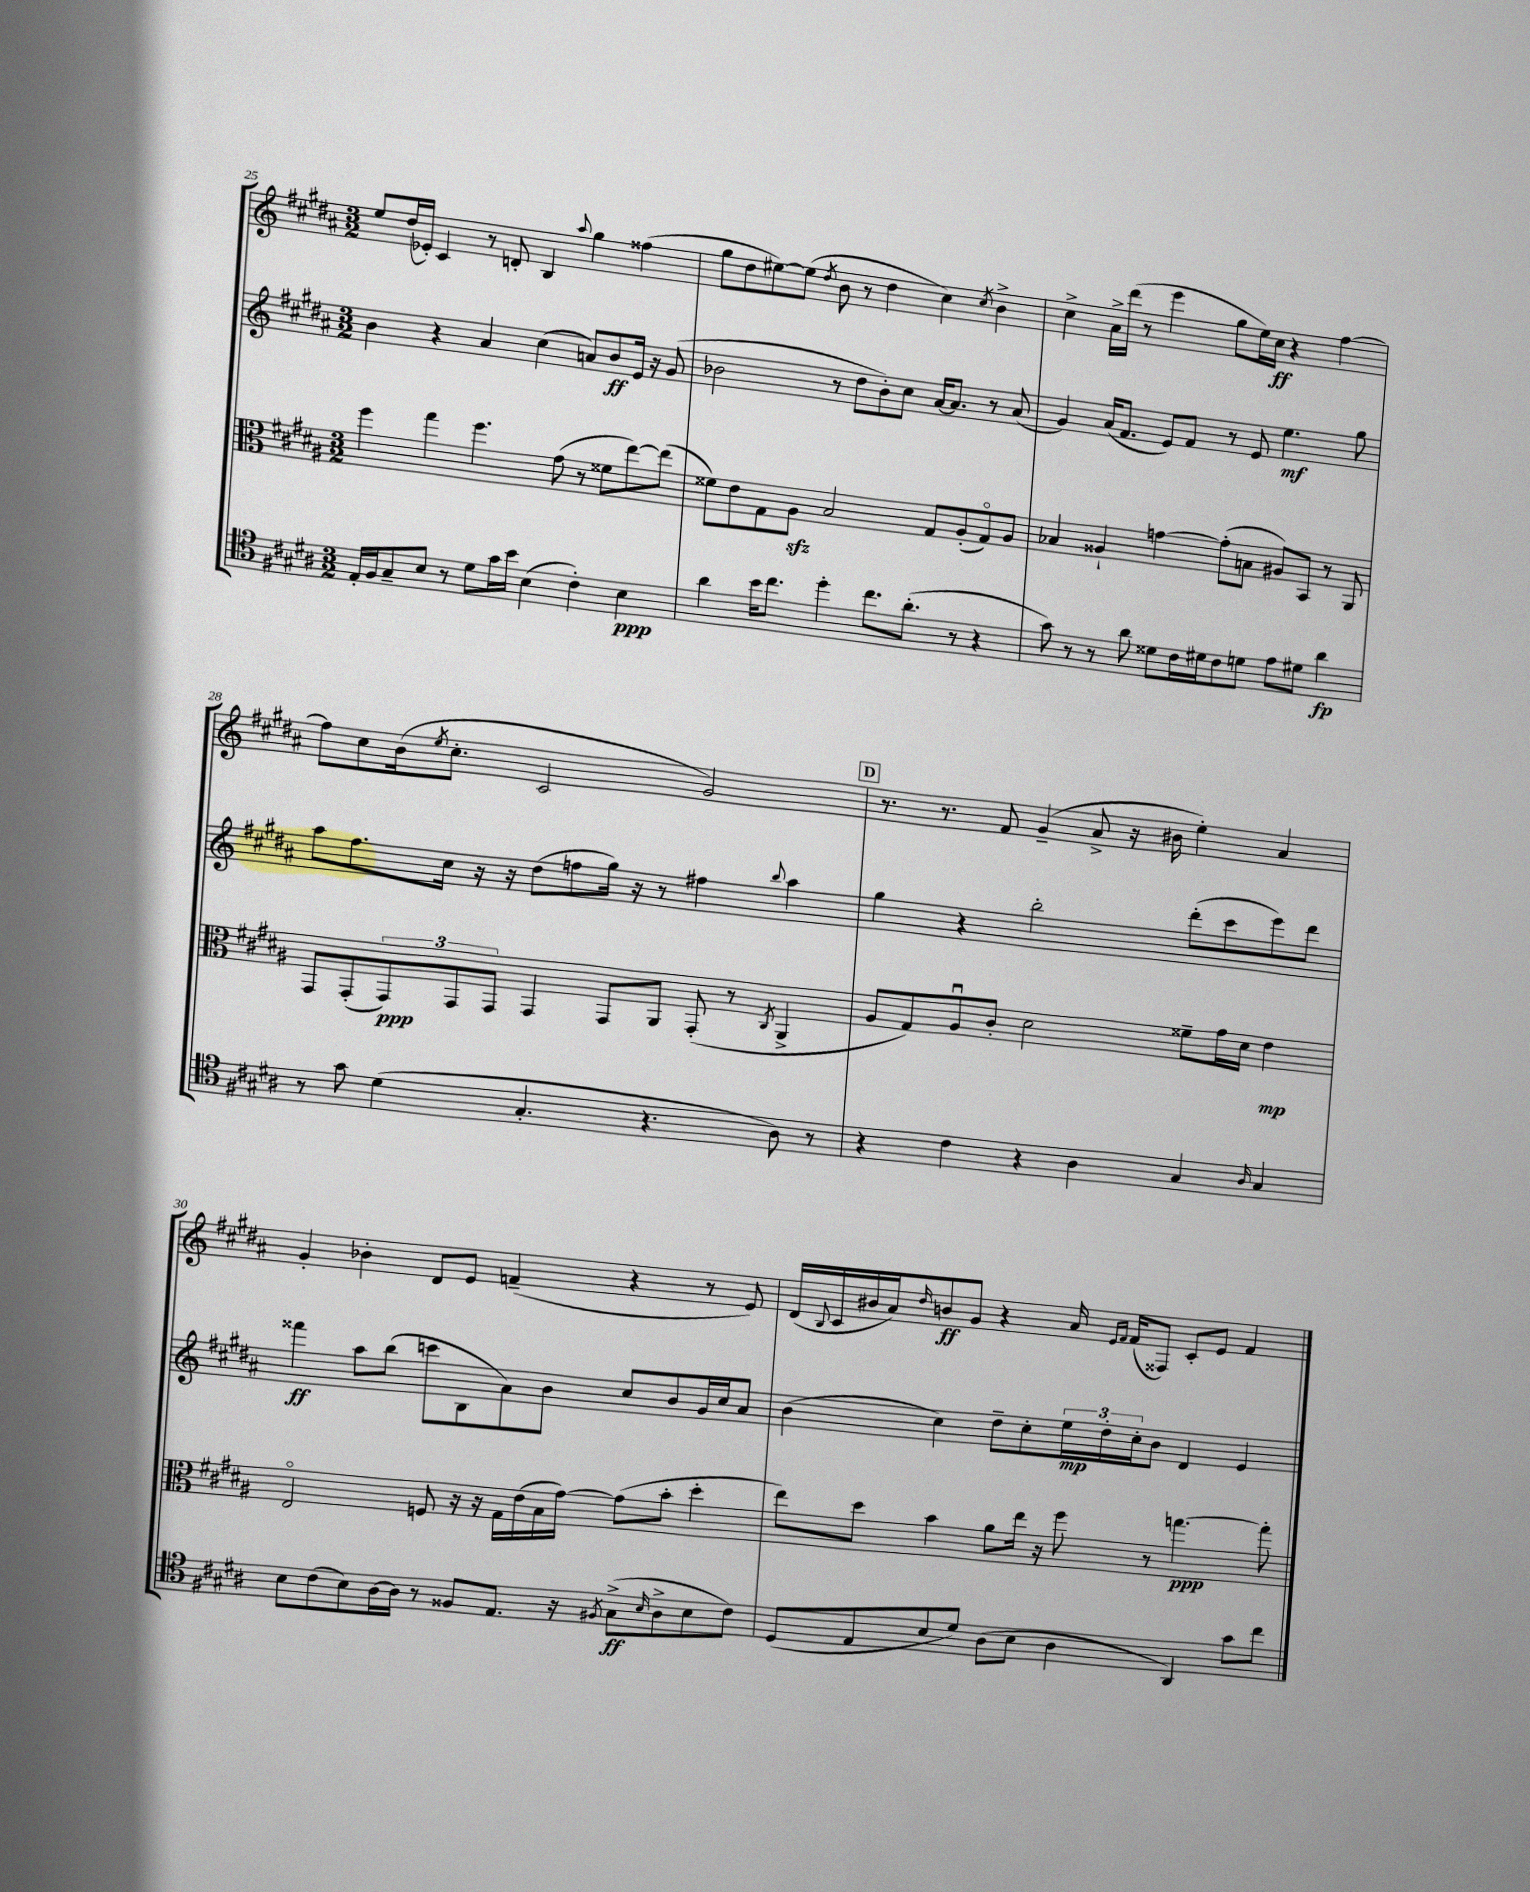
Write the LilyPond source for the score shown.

<<
\new StaffGroup <<
\new Staff = "s0" {
    \clef treble \key b \major \numericTimeSignature \time 3/2
    e''8 dis''16( ees'16-.) cis'4 r8 d'8-. b4 \appoggiatura { ais''8 } gis''4 fisis''4( |
    gis''8 dis''8 eis''8~) eis''8( \acciaccatura { dis''8 } b'8 r8 dis''4 cis''4) \acciaccatura { cis''8 } b'4-> |
    cis''4-> ais'16-> dis'''16( r8 e'''4 gis''8 e''16) cis''16\ff r4 fis''4~ |
    fis''8 cis''8 b'16( \acciaccatura { e''8 } cis''8.-. cis'2 gis'2) |
    \mark \markup { \box "D" } r8. r8. fis'8 gis'4--( ais'8-> r16 bis'16 e''4-.) ais'4 |
    gis'4-. bes'4-. dis'8 e'8 f'4--( r4 r8 e'8) |
    dis'16( \appoggiatura { b8 } cis'16 bis'16 ais'16) \grace { dis''16 } b'8\ff gis'8 r4 ais'16 \grace { e'16 fis'16 } fis'16( fisis8) cis'8-. e'8 fis'4 \bar "|." |
}
\new Staff = "s1" {
    \clef treble \key b \major \numericTimeSignature \time 3/2
    b'4 r4 ais'4 cis''4( a'8) b'8\ff e'16 r16 gis'8( |
    bes'2 r8 dis''8 bes'8-.) cis''8 ais'16~ ais'8. r8 ais'8( |
    gis'4) ais'16( fis'8. e'8) fis'8 r8 e'8 e''4.\mf gis''8 |
    ais''8 fis''8. cis''16 r16 r16 dis''8( f''8 gis''16) r16 r8 fis''4 \appoggiatura { b''8 } ais''4 |
    \mark \markup { \box "D" } gis''4 r4 b''2-. dis'''8-.( cis'''8 e'''8) dis'''8 |
    fisis'''4\ff ais''8 b''8( c'''8 b8 ais'8) b'8 cis''8 b'8 gis'16 cis''16 ais'8 |
    b'4( cis''4) dis''8-- cis''8-. \tuplet 3/2 { e''16\mp dis''16-. cis''16-. } b'8 dis'4 e'4 \bar "|." |
}
\new Staff = "s2" {
    \clef alto \key b \major \numericTimeSignature \time 3/2
    fis''4 gis''4 fis''4. gis'8( r8 fisis'8 e''8~) e''8( |
    fisis'8) e'8 gis8 ais8\sfz b2 gis8 ais8-.( gis8\flageolet) ais8 |
    bes4 aisis4-! g'4~ g'8-.( b8 ais8) b,8 r8 ais,8 |
    gis,8 gis,8-.( \tuplet 3/2 { gis,8\ppp) gis,8 gis,8 } gis,4 gis,8 ais,8 gis,8-.( r8 \acciaccatura { cis8 } ais,4-> |
    \mark \markup { \box "D" } ais8 gis8) ais8\downbow cis'8-. dis'2 fisis'8-- gis'16 dis'16 e'4\mp |
    e2\flageolet f8 r16 r16 gis16 e'16( b16 gis'16~) gis'8( b'8-. dis''4-. |
    e''8) dis''8 b'4 ais'8 e''16 r16 fis''8 r8 g''4.~\ppp g''8-. \bar "|." |
}
\new Staff = "s3" {
    \clef tenor \key b \major \numericTimeSignature \time 3/2
    e16-. fis16 gis8-- b8 r8 dis'8 gis'16 b'16 b4( cis'4-.) b4\ppp |
    ais'4 b'16 cis''8. dis''4-. cis''8. ais'8.-.( r8 r4 |
    gis'8) r8 r8 ais'8 disis'8 cis'16 dis'16 cis'8 d'8 e'8 dis'8 ais'4\fp |
    r8 gis'8 dis'4( gis4.-. r4. ais8) r8 |
    \mark \markup { \box "D" } r4 cis'4 r4 ais4 gis4 \grace { ais16 } gis4 |
    b8 cis'8( b8) ais16~ ais16 r8 fisis8 e8. r16 \acciaccatura { fis8 } gis8->\ff( \grace { b16 } ais8-> b8 cis'8) |
    dis8( e8 b8 dis'8) ais8( b8 ais4 ais,4) gis'8 cis''8 \bar "|." |
}
>>
>>
\layout { \context { \Score currentBarNumber = #25 } }
